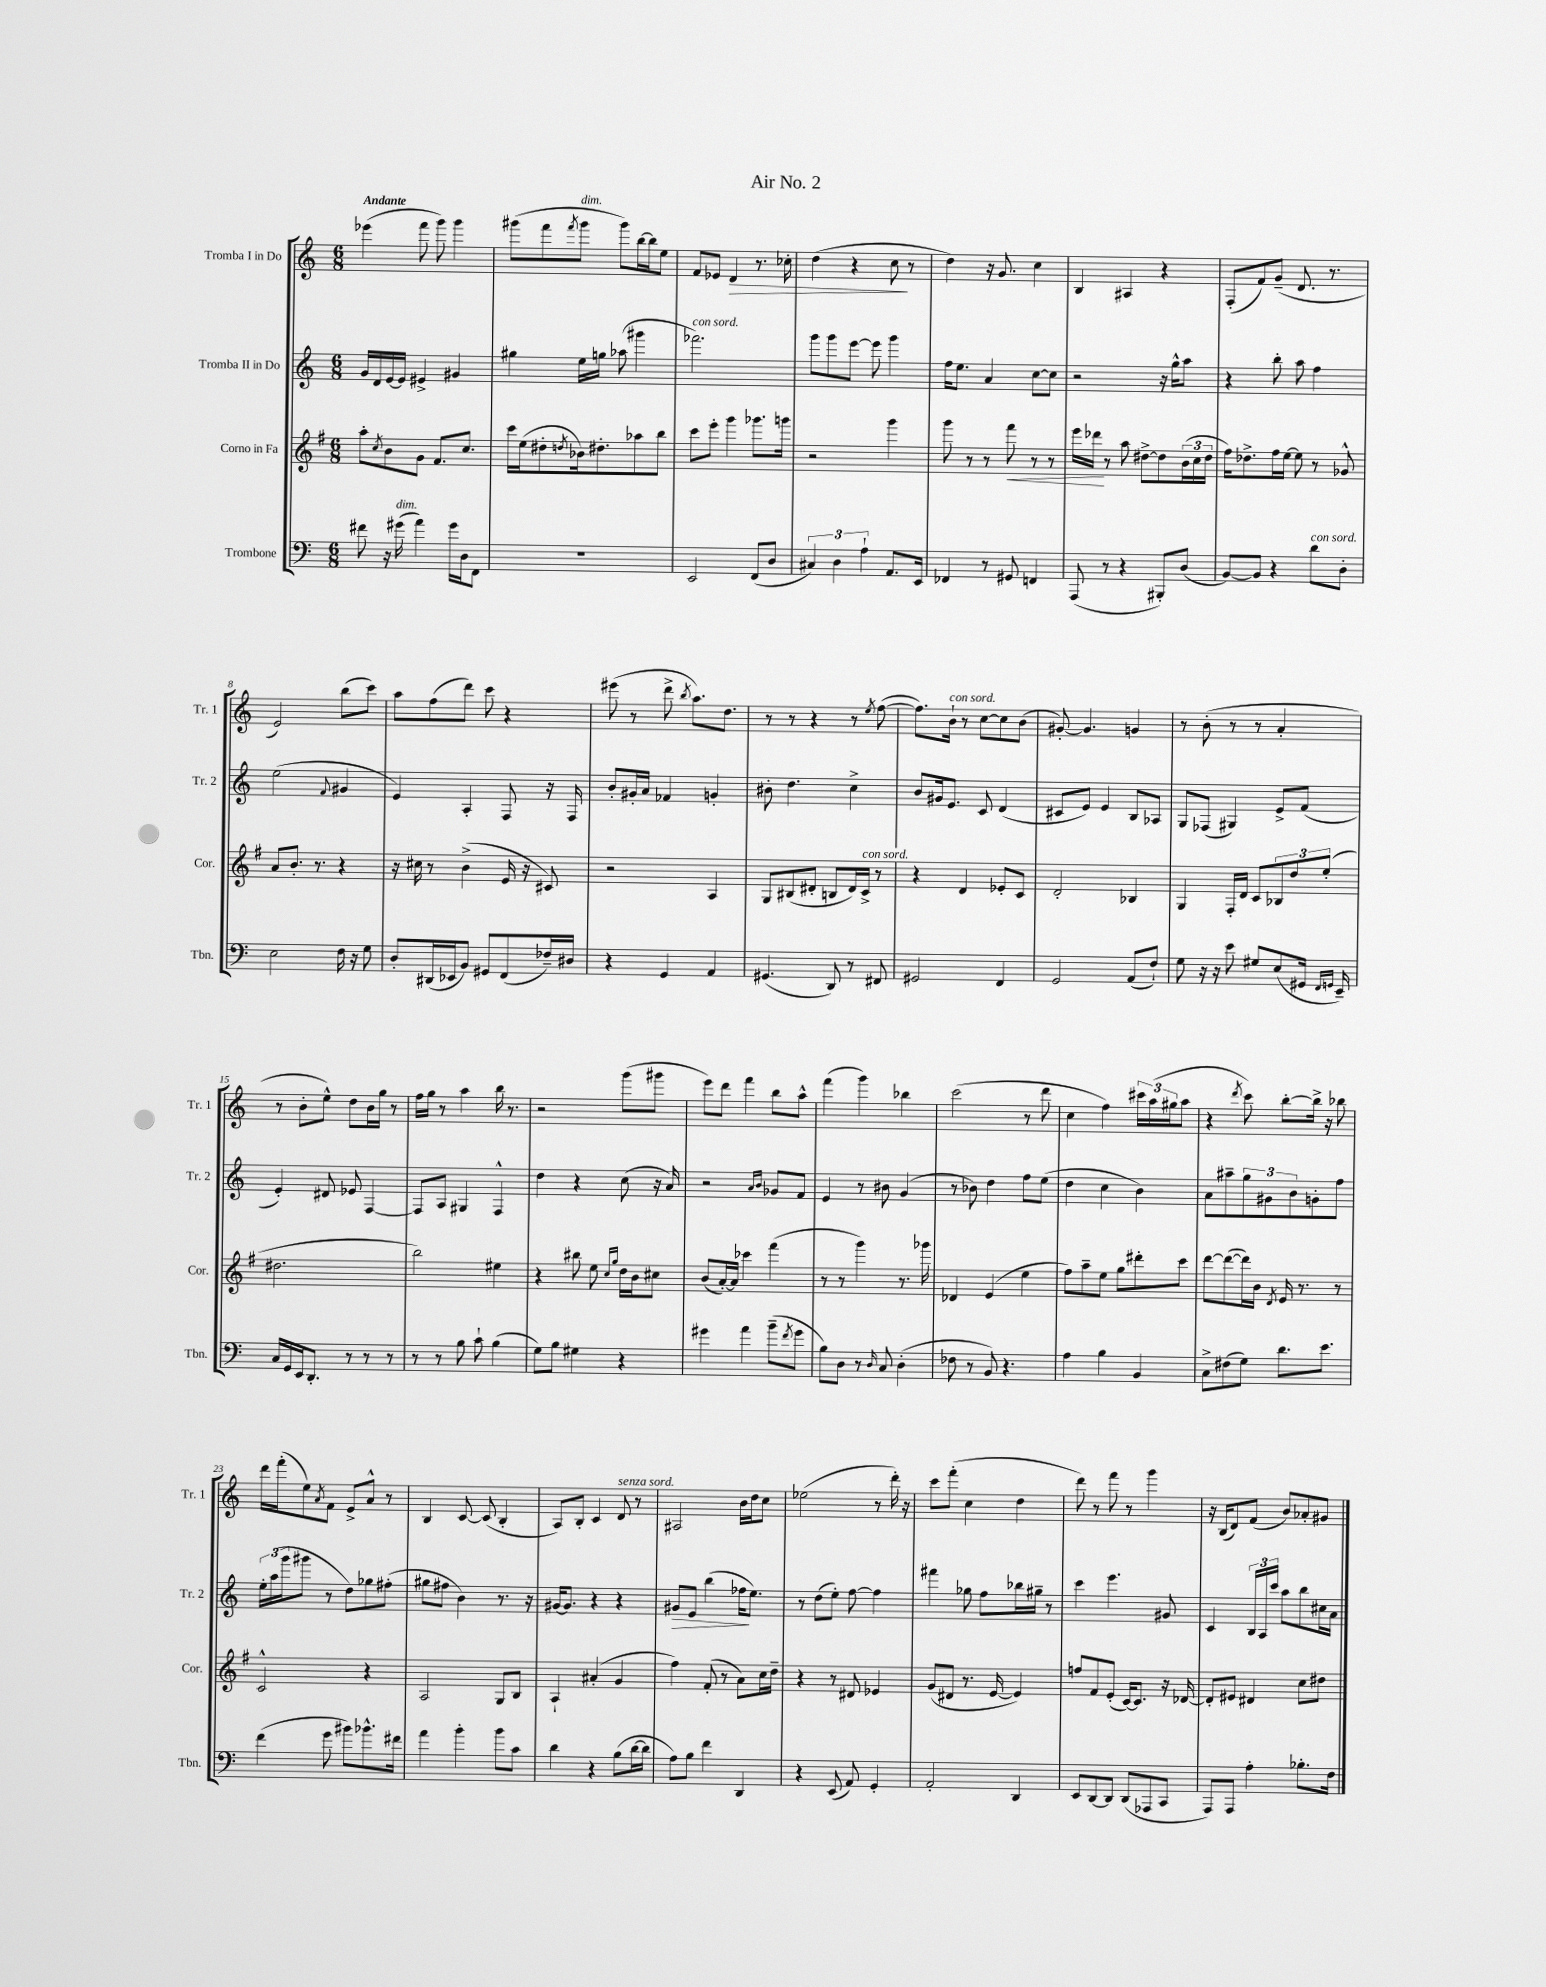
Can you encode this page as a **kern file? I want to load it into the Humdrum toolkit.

**kern	**kern	**kern	**kern
*staff4	*staff3	*staff2	*staff1
*clefF4	*clefG2	*clefG2	*clefG2
*k[]	*k[f#]	*k[]	*k[]
*M6/8	*M6/8	*M6/8	*M6/8
8f#\	8aa'\L	16g/LL	(4eee-\
.	.	16d/	.
.	8qcc/	.	.
16r	8b\	[16e/	.
(16g#\	.	16e/]JJ	.
4a\)	8g\J	4e#^/	8fff\
.	8.f#/L	.	8ggg\)
16g#\LL	.	4g#/	4ggg\
16D\J	8.cc/J	.	.
8FF\J	.	.	.
=	=	=	=
2.r	16ccc\LL	4gg#\	(8ggg#\L
.	(16ee\J	.	.
.	8dd#'\	.	8fff\
.	8qdd/	.	8qfff/
.	16b-\k)	16ee\LL	8ggg#\J
.	8.dd#'\	16gg\JJ	.
.	.	(8aa-\	8ggg#\L)
.	8aa-\	4ggg#\	[16bb\L
.	.	.	16bb\]J
.	8bb\J	.	8ee\J
=	=	=	=
2EE/	8ccc\L	2.fff-\)	8f/L
.	8eee'\J	.	8e-/J
.	4ggg\	.	4d/
(8FF/L	8.ggg-\L	.	8.r
8D/J	.	.	.
.	16ggg\Jk	.	16cc-'\
=	=	=	=
6C#/)	2r	8ggg\L	(4dd\
.	.	8ggg\	.
6D\	.	.	.
.	.	[8eee\J	4r
6A`\	.	.	.
.	.	8eee\]	.
8.AA/L	4ggg\	4ggg\	8cc\
.	.	.	8r
16EE/Jk	.	.	.
=	=	=	=
4FF-/	8ggg\	16ff\LK	4dd\)
.	.	8.ee\J	.
.	8r	.	.
8r	8r	4a/	16r
.	.	.	8.g/
8GG#/	8fff#\	.	.
4FF/	8r	[8cc\L	4cc\
.	8r	8cc\]J	.
=	=	=	=
(8AAA/	16eee\LL	2r	4B/
.	16ddd-\JJ	.	.
8r	8r	.	.
4r	8aa\	.	4A#/
.	[8dd#^\L	.	.
8BBB#'/L)	8dd#\]	16r	4r
.	.	16gg^^\LK	.
(8D/J	(24b\L	8aa\J	.
.	24cc\	.	.
.	24dd#\JJ	.	.
=	=	=	=
[8BB/L)	16ff#\LK)	4r	(8F'/L
.	8.dd-^\	.	.
8BB/]J	.	.	8f/)
4r	16ff#\L	8bb'\	(8g~/J
.	[16ee\JJ	.	.
.	8ee\]	8aa\	8.d/
8d\L	8r	4ff\	.
.	.	.	8.r
8D'\J	8g-^^/	.	.
=	=	=	=
2E\	8a/L	(2ee\	2e/)
.	8.b'/J	.	.
.	8.r	.	.
.	.	8qqf/	.
16F\	4r	4g#/	(8bb\L
16r	.	.	.
8G\	.	.	8ccc\J)
=	=	=	=
8D'/L	16r	4e/)	8aa\L
.	16cc#\	.	.
(16DD#/L	8r	.	(8ff\
16EE-/J	.	.	.
8BB/J)	(4b^\	4A'/	8ddd\J)
8GG#/L	.	.	8ccc\
(8FF/	16e/	8F/	4r
.	16r	.	.
16F-~/L)	8c#/)	16r	.
16D#/JJ	.	16F/	.
=	=	=	=
4r	2r	8b'/L	(8eee#\
.	.	16g#'/L	8r
.	.	16a/JJ	.
4GG/	.	4f-/	8ddd^\
.	.	.	8qbb/
.	.	.	8.aa\L)
4AA/	4A/	4g'/	.
.	.	.	8.dd\J
=	=	=	=
(4.GG#/	8G/L	8b#'\	8r
.	(8B#/	4.dd\	8r
.	8d#'/J	.	4r
8DD/)	8B/L	.	.
8r	16d#/L)	4cc^\	8r
.	16c^/JJ	.	.
.	.	.	8qee/
8FF#/	8r	.	([8ff\
=	=	=	=
2GG#/	4r	8b/L	8.ff\]L)
.	.	16g#/k	.
.	.	8.e/J	16b`\Jk
.	4d/	.	8r
.	.	8c/	[8cc\L
4FF/	8e-'/L	(4d/	8cc\]
.	8c/J	.	(8b\J
=	=	=	=
2GG/	2d'/	8c#/L	[8g#'/)
.	.	8e/J)	4.g#/]
.	.	4e/	.
(8AA/L	4B-/	8B/L	4g/
8F`/J)	.	8A-/J	.
=	=	=	=
8G\	4G/	8G/L	8r
16r	.	(8F-/J	(8b'\
16r	.	.	.
8e\	16F#'/LL	4G#/)	8r
.	16d/JJ	.	.
8G#/L	8c/L	.	8r
(8E/	12B-/	8e^/L	4a'/
.	12dd/	.	.
16GG#/Jk	.	(8f/J	.
.	(12ee'/J	.	.
16qqFF/LL	.	.	.
16qqGG/JJ	.	.	.
16EE~/)	.	.	.
=	=	=	=
16C/LL	2.dd#\	4e'/)	8r
16GG/	.	.	.
16EE/J	.	.	8b'\L
8.DD'/J	.	.	.
.	.	8d#/	8ee^^\J)
8r	.	8e-/	8dd\L
8r	.	[4F/	16b\L
.	.	.	16gg\JJ
8r	.	.	8r
=	=	=	=
8r	2bb\)	8F/]L	16ff\LL
.	.	.	16gg\JJ
8r	.	8A/J	8r
8B\	.	4G#/	4aa\
8c`\	.	.	.
(4B\	4ee#\	4F^^/	16bb\
.	.	.	8.r
=	=	=	=
8G\L)	4r	4dd\	2r
8B\J	.	.	.
4G#\	8bb#\	4r	.
.	8ee\	.	.
.	16qqcc/LL	.	.
.	16qqgg/JJ	.	.
4r	16dd\LL	(8cc\	(8ggg\L
.	16b\J	.	.
.	8cc#\J	16r	8ggg#\J
.	.	16a/)	.
=	=	=	=
4g#\	(8b/L	2r	8eee\L)
.	[16a'/L)	.	8ddd\J
.	16a/]JJ	.	.
4a\	4ccc-\	.	4fff\
.	.	16qqa/LL	.
.	.	16qqb/JJ	.
(8b~\L	(4fff#\	8g-/L	8bb\L
8qf/	.	.	.
8g#\J	.	8f/J	8aa^^\J
=	=	=	=
8B\L)	8r	4e/	(4fff\
8D\J	8r	.	.
8r	4ggg\)	8r	4ggg\)
16qqD/	.	.	.
8C/	.	8b#\	.
(4D'\	8.r	(4g/	4bb-\
.	16ggg-\	.	.
=	=	=	=
8F-\	4d-/	8r	(2ccc\
8r	.	8b-\)	.
8BB/)	(4e/	4dd\	.
4.r	.	.	.
.	4ee\	8ff\L	8r
.	.	(8ee\J	8ddd\
=	=	=	=
4A\	8ff#\L)	4dd\	4cc\
.	8aa~\	.	.
4B\	8ee\J	4cc\	4ff\)
.	8gg\L	.	.
4BB/	8ddd#'\	4b\)	24ccc#\LL
.	.	.	(24aa\
.	.	.	24gg#\J
.	8ccc\J	.	8aa\J
=	=	=	=
8C^\L	[8ddd\L	8a\L	4r
(8F#\	(8ddd\_	8aa#~\	.
.	.	.	8qddd/
8G\J)	16ddd\]L)	12gg\	8ccc\)
.	16b\JJ	.	.
.	.	12g#\	.
.	8qd/	.	.
8.d\L	16e/	.	[8bb'\L
.	.	12b\	.
.	8.r	.	.
.	.	8g'\	16bb^\]Jk
8.e\J	.	.	16r
.	8r	8ff\J	8bb-\
=	=	=	=
(4f\	2c^^/	24ee'\LL	16ddd\LL
.	.	(24aa\	.
.	.	.	(16fff'\J
.	.	24ggg\J	.
.	.	8ggg#\J	8ee\)
.	.	.	8qa/
8g\	.	8r	8f\J
8b#\L)	.	8dd\L)	8e^/L
8.b-^^\	4r	8gg-\	8a^^/J
.	.	(8ff#'\J	8r
16f#\Jk	.	.	.
=	=	=	=
4a\	2A/	8gg#\L	4B/
.	.	8ff#\J	.
4b'\	.	4b\)	[8c/
.	.	.	(8c/]
8b\L	8G/L	8.r	4B'/
8c\J	8B/J	.	.
.	.	16r	.
=	=	=	=
4d\	4A`/	[16g#/LK	8A/L)
.	.	8.g#/]J	.
.	.	.	8B'/J
4r	(4a#'/	4r	4c/
(8B\L	4g/	4r	8d/
[16d\L	.	.	8r
16d\]JJ	.	.	.
=	=	=	=
8A\L)	4ff#\)	8g#/L	2A#/
8B\J	.	8e/J	.
4f\	(8f#'/	(4bb\	.
.	8r	.	.
4DD/	8a\L)	16ff-\LK	16b\LL
.	.	8.ee\J)	16dd\J
.	16cc\L	.	8cc\J
.	16dd~\JJ	.	.
=	=	=	=
4r	4r	8r	(2ee-\
.	.	(8dd\L	.
(8EE/	8r	8ee'\J)	.
8AA/)	8d#/	[8ff\	.
4GG'/	4e-/	4ff\]	8r
.	.	.	16ddd'\)
.	.	.	16r
=	=	=	=
2AA'/	(8g/L	4fff#\	8ccc\L
.	8d#/J	.	(8fff'\J
.	8.r	8gg-\	4cc\
.	.	8ff\L	.
.	[16e/	.	.
4DD/	4e/])	16bb-\L	4dd\
.	.	16gg#~\JJ	.
.	.	8r	.
=	=	=	=
8EE/L	8ff/L	4ccc\	8ddd\)
[8DD/	8f#/	.	8r
8DD/]J	(8e'/J	4.eee\	8fff\
(8DD/L	[16c/LK)	.	8r
.	8.c/]J	.	.
8AAA-/	.	.	4ggg\
8CC/J	16r	8g#/	.
.	[16d-/	.	.
=	=	=	=
8AAA/L)	8d-'/]L	4c/	16r
.	.	.	(16B/LK
8AAA/J	8e#/J	.	8d/)
4A'\	4d#/	24B/LL	(8f/J
.	.	24A/	.
.	.	24ccc/JJ	.
.	.	8aa\L	8b/L)
8.B-'\L	8cc\L	8bb\	8a-'/
.	8dd#\J	16cc#\L	8g#/J
16F\Jk	.	16a\JJ	.
==	==	==	==
*-	*-	*-	*-
